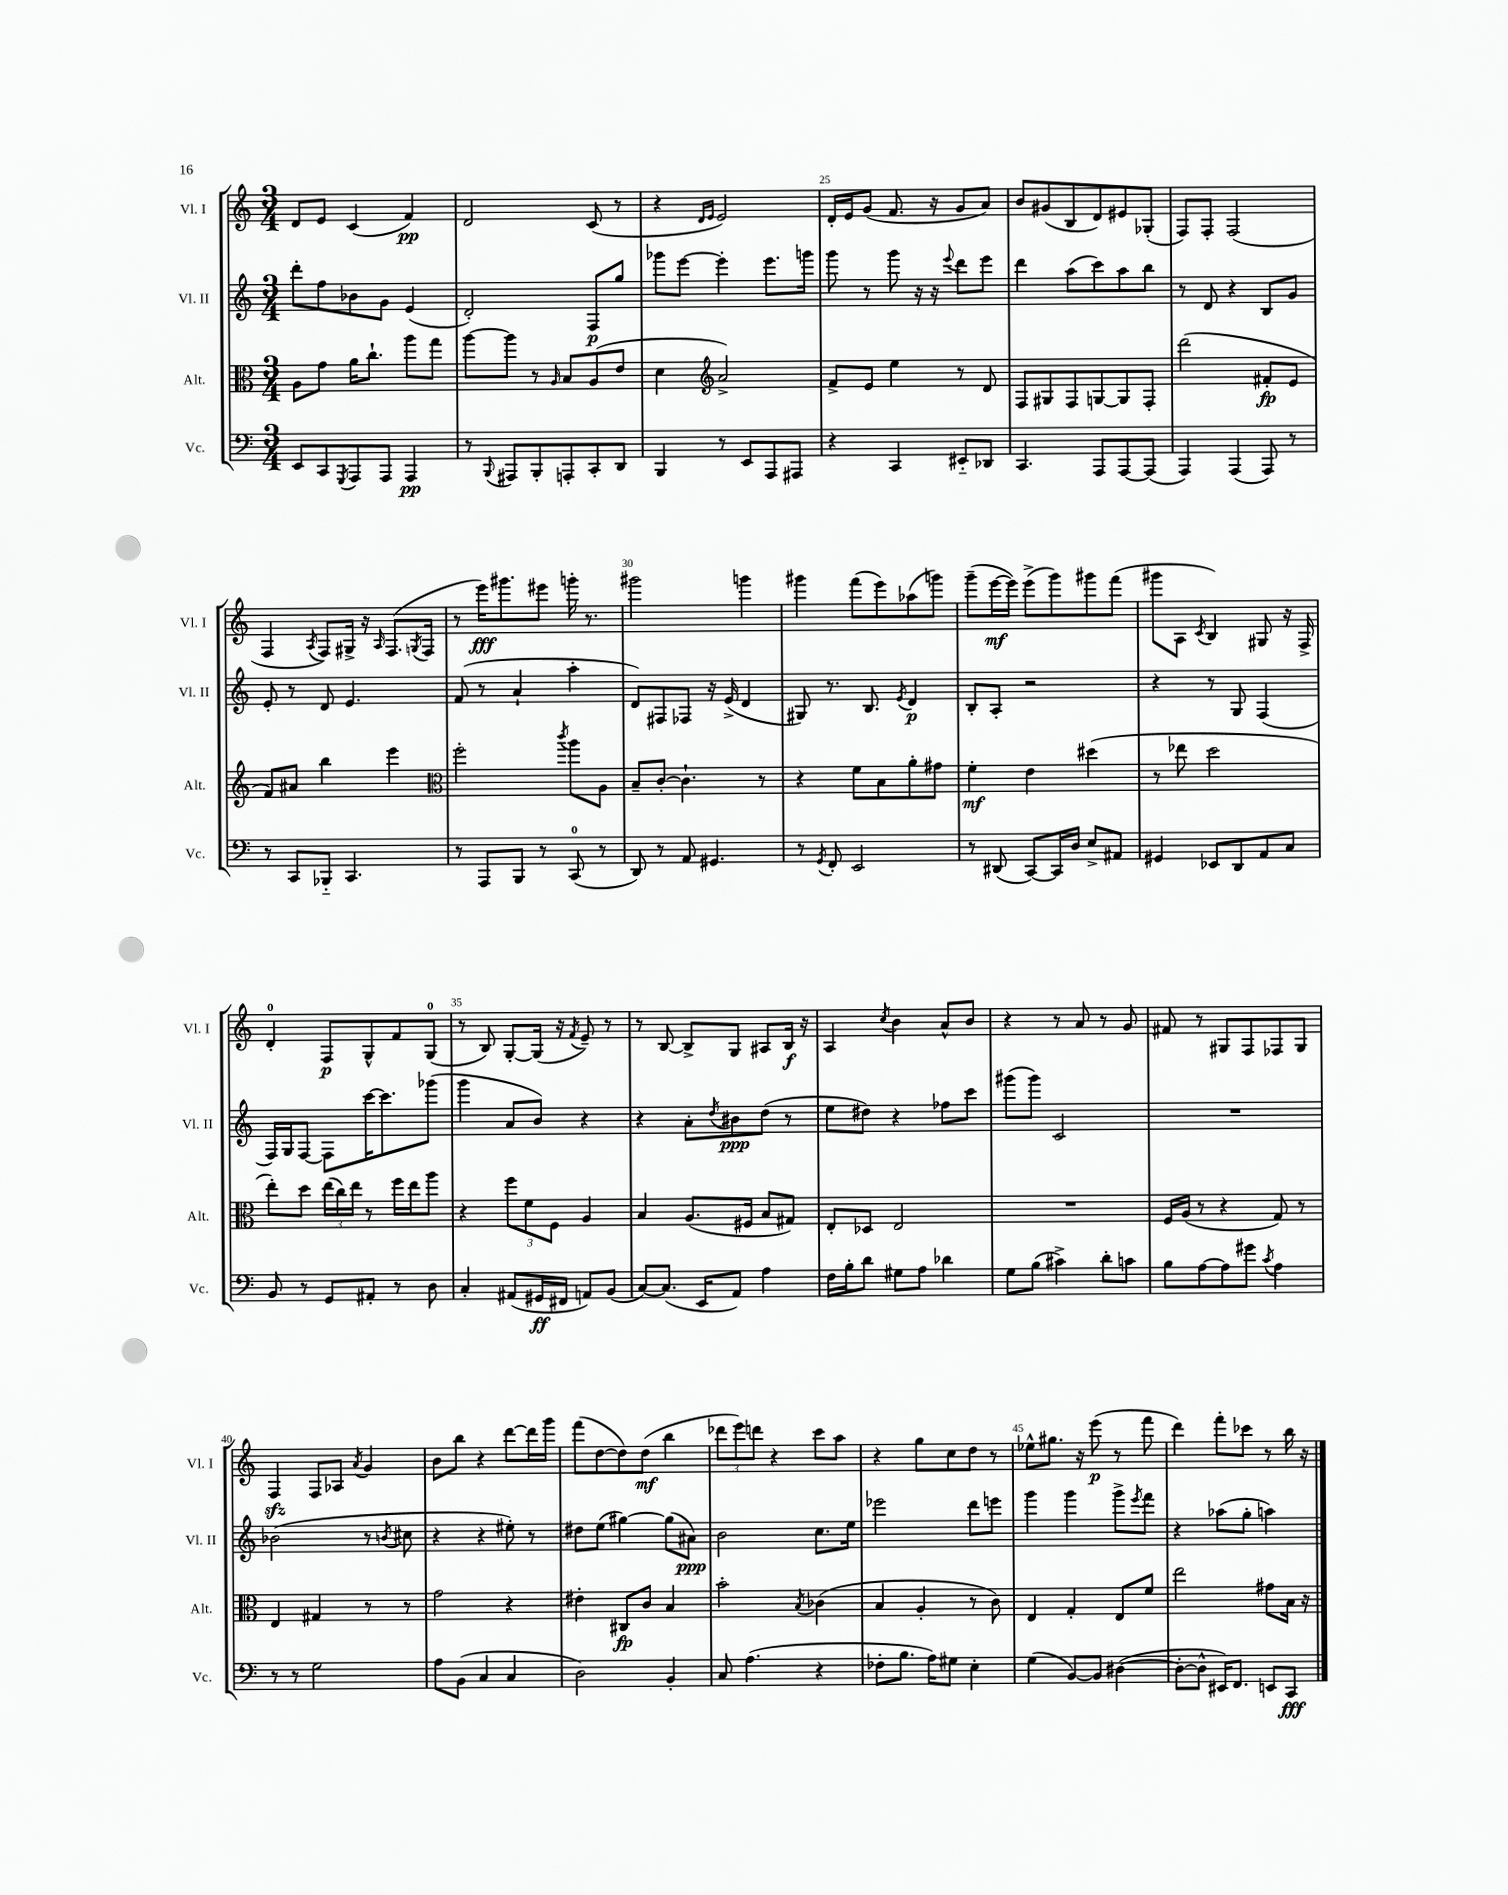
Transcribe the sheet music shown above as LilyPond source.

<<
\new StaffGroup <<
\new Staff = "s0" \with { instrumentName = "Vl. I" shortInstrumentName = "Vl. I" } {
    \clef treble \key c \major \numericTimeSignature \time 3/4
    d'8 e'8 c'4( f'4\pp) |
    d'2 c'8( r8 |
    r4 \grace { d'16 e'16 } e'2) |
    d'16-. e'16 g'8( f'8. r16 g'8 a'8) |
    b'8 gis'8( b8 d'8) eis'8 ges8-.( |
    f8) f8-. f2( |
    f4 \acciaccatura { a8 } f8) gis16-> r16 \grace { a16 } f8.( \acciaccatura { g8 } f16 |
    r8 e'''16\fff) gis'''8. eis'''8 g'''16-. r8. |
    gis'''2 g'''4 |
    gis'''4 f'''8( e'''8) aes''8( g'''8) |
    g'''8--( e'''16~\mf e'''16) e'''8->( g'''8) gis'''8 f'''8( |
    gis'''8 a8 \acciaccatura { c'8 } b4) gis8 r16 f16-> |
    d'4-0-. f8\p g8-^ f'8 g8-0( |
    r8 b8) g8~-. g16( r16 \acciaccatura { f'8 } e'8--) r8 |
    r8 b8~ b8-> g8 ais8 b16\f r16 |
    a4 \acciaccatura { c''8 } b'4 a'8-^ b'8 |
    r4 r8 a'8 r8 g'8 |
    fis'8 r8 gis8 f8 fes8 gis8 |
    f4\sfz f8 aes8 \acciaccatura { a'8 } g'4 |
    b'8 b''8 r4 d'''8~ d'''16 g'''16 |
    f'''8( d''8~ d''8) d''8\mf( b''4 |
    \tuplet 3/2 { des'''8 e'''8) d'''8 } r4 c'''8 a''8 |
    r4 g''8 c''8 d''8 r8 |
    ees''8-^ gis''8. r16 e'''8\p( r8 f'''8 |
    d'''4) f'''8-. ces'''8 r8 b''16 r16 \bar "|." |
}
\new Staff = "s1" \with { instrumentName = "Vl. II" shortInstrumentName = "Vl. II" } {
    \clef treble \key c \major \numericTimeSignature \time 3/4
    d'''8-. f''8 bes'8 g'8 e'4( |
    d'2-.) f8\p g''8 |
    ges'''8 e'''8~ e'''4-. e'''8. g'''16 |
    g'''8 r8 g'''8 r16 r16 \appoggiatura { e'''8 } d'''8 e'''8 |
    d'''4 a''8( c'''8) a''8 b''8 |
    r8 d'8 r4 b8 g'8 |
    e'8-. r8 d'8 e'4. |
    f'8( r8 a'4-! a''4-. |
    d'8) fis8 fes8 r16 e'16->( d'4 |
    gis8) r8. b8. \acciaccatura { e'8 } d'4\p |
    b8-. a8-. r2 |
    r4 r8 g8 f4( |
    f16) g16 f8~ f8 c'''16~ c'''8. ges'''8( |
    g'''4 a'8 b'8) r4 |
    r4 a'8-. \acciaccatura { d''8 } bis'8\ppp d''8( r8 |
    e''8 dis''8) r4 fes''8 c'''8 |
    gis'''8( gis'''8) c'2 |
    R2. |
    bes'2( r8 \acciaccatura { b'8 } cis''8 |
    r4 r4 eis''8-.) r8 |
    dis''8 e''8( gis''4~) gis''8( ais'8\ppp) |
    b'2 c''8. e''16 |
    ees'''2 d'''8 e'''8 |
    g'''4 g'''4 g'''8-> \acciaccatura { e'''8 } f'''8 |
    r4 aes''8( g''8-. a''4) \bar "|." |
}
\new Staff = "s2" \with { instrumentName = "Alt." shortInstrumentName = "Alt." } {
    \clef alto \key c \major \numericTimeSignature \time 3/4
    a8 g'8 a'16 c''8.-! a''8 g''8 |
    a''8~ a''8 r8 \grace { a16 } b8 a8( e'8 |
    d'4 \clef treble a'2->) |
    f'8-> e'8 e''4 r8 d'8 |
    f8 gis8 f8 g8~ g8 f8-. |
    d'''2( fis'8-.\fp e'8 |
    f'8) ais'8 b''4 e'''4 |
    \clef alto f''2-. \acciaccatura { c'''8 } a''8 a8 |
    b8-- c'8~-. c'4.-! r8 |
    r4 f'8 b8 a'8-. gis'8 |
    f'4-.\mf e'4 dis''4( |
    r8 ees''8 d''2 |
    e''8-.) d''8 \tuplet 3/2 { e''16( c''16) e''16 } r8 f''16 e''16 a''8 |
    r4 \tuplet 3/2 { f''8 f'8 f8 } a4 |
    b4 a8.( fis16 b8 gis8) |
    e8-. des8 e2 |
    R2. |
    f16 a16( r8 r4 g8) r8 |
    e4 gis4 r8 r8 |
    g'2 r4 |
    eis'4-. cis8\fp c'8 b4 |
    b'2-. \acciaccatura { b8 } ces'4( |
    b4 a4-. r8 c'8) |
    e4 g4-. e8 f'8 |
    e''2 gis'8 b16 r16 \bar "|." |
}
\new Staff = "s3" \with { instrumentName = "Vc." shortInstrumentName = "Vc." } {
    \clef bass \key c \major \numericTimeSignature \time 3/4
    e,8 c,8 \acciaccatura { g,,8 } a,,8 a,,8 a,,4\pp |
    r8 \appoggiatura { b,,8 } ais,,8 b,,8-. a,,8-. c,8-. d,8 |
    b,,4 r8 e,8 a,,8 ais,,8 |
    r4 c,4 eis,8-_ des,8 |
    c,4. a,,8 a,,8~ a,,8( |
    a,,4) a,,4( a,,8) r8 |
    r8 c,8 bes,,8-_ c,4. |
    r8 a,,8 b,,8 r8 c,8-0( r8 |
    d,8) r8 a,8 gis,4. |
    r8 \acciaccatura { g,8 } f,8-. e,2 |
    r8 dis,8( c,8~) c,16 d16 e8-> ais,8 |
    gis,4 ees,8 d,8 a,8 c8 |
    b,8 r8 g,8 ais,8-. r8 d8 |
    c4-. ais,8( gis,16\ff fis,16 a,8) b,8( |
    c8~) c8.( e,16 a,8) a4 |
    f16 b16-. d'8 gis8 a8 des'4 |
    g8 b8( cis'4->) d'8-. c'8 |
    b8 a8~ a8 gis'8 \acciaccatura { c'8 } a4 |
    r8 r8 g2 |
    a8 b,8( c4 c4 |
    d2) b,4-. |
    c8 a4.( r4 |
    fes8-. b8. a16) gis8 e4-. |
    g4( b,8~) b,8 dis4~( |
    dis8~-. dis8-^ eis,16) f,8. e,8 c,8\fff \bar "|." |
}
>>
>>
\layout { \context { \Score currentBarNumber = #22 \override BarNumber.break-visibility = ##(#f #t #t) barNumberVisibility = #(every-nth-bar-number-visible 5) } }
